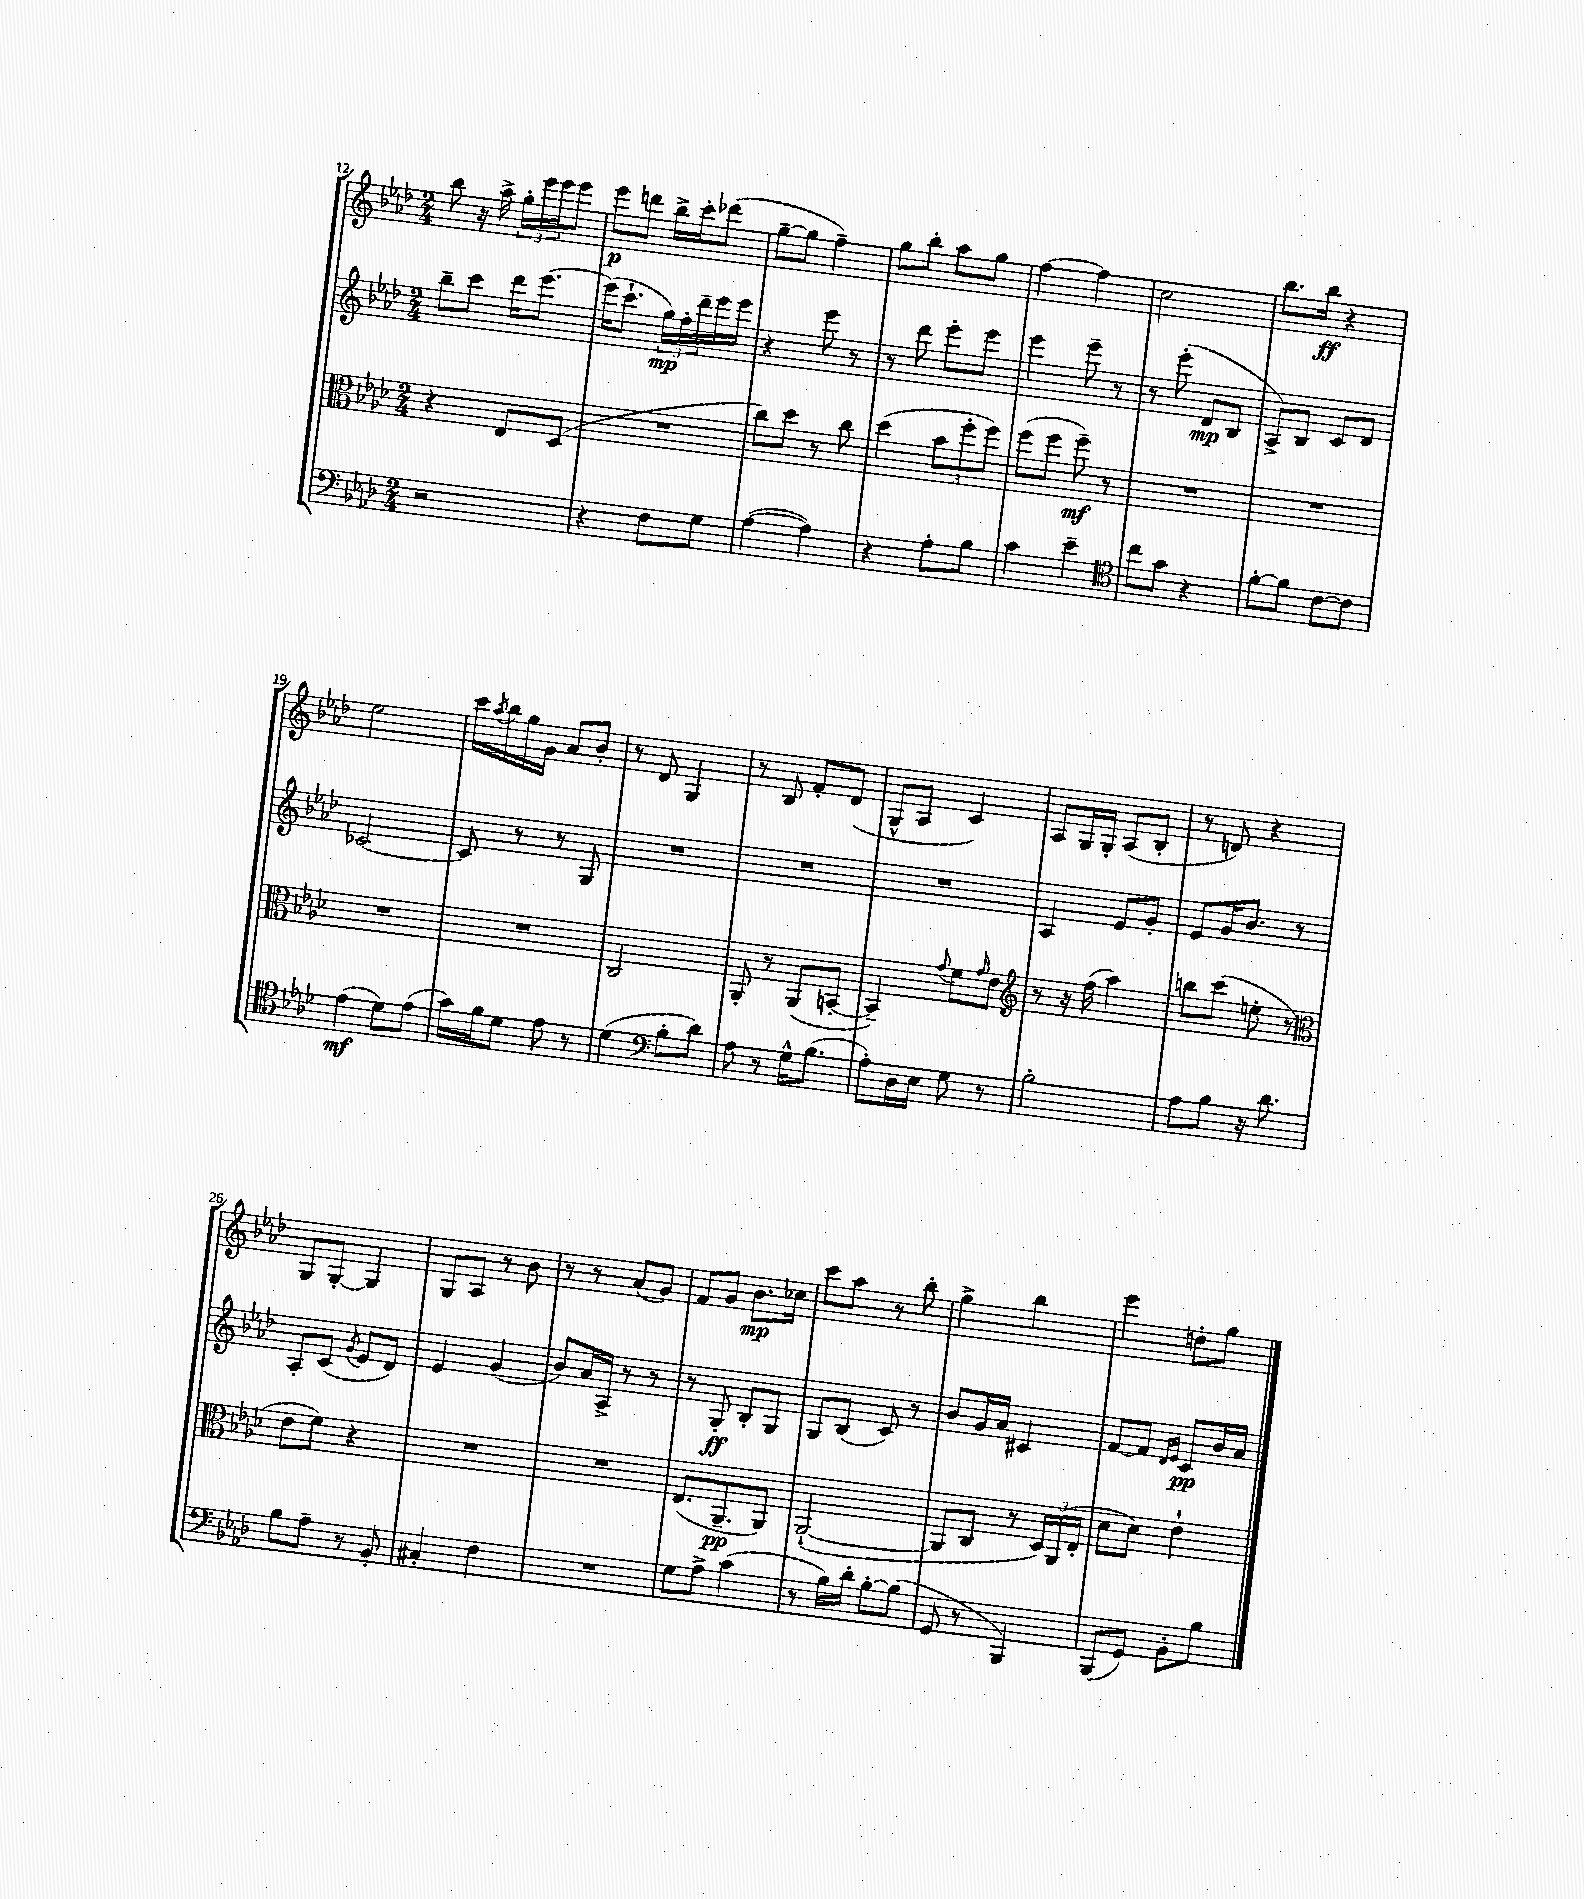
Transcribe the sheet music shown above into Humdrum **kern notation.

**kern	**dynam	**kern	**dynam	**kern	**dynam	**kern	**dynam
*part4	*part4	*part3	*part3	*part2	*part2	*part1	*part1
*staff4	*staff4	*staff3	*staff3	*staff2	*staff2	*staff1	*staff1
*clefF4	*	*clefC3	*	*clefG2	*	*clefG2	*
*k[b-e-a-d-]	*	*k[b-e-a-d-]	*	*k[b-e-a-d-]	*	*k[b-e-a-d-]	*
*M2/4	*	*M2/4	*	*M2/4	*	*M2/4	*
=12	=12	=12	=12	=12	=12	=12	=12
2r	.	4r	.	8bb-~\L	.	8bb-\	.
.	.	.	.	8ccc\J	.	16r	.
.	.	.	.	.	.	16aa-^\	.
.	.	8E-/L	.	16ddd-\KL	.	24gg'\LL	.
.	.	.	.	.	.	24eee-\	.
.	.	.	.	[8.eee-\J	.	.	.
.	.	.	.	.	.	24eee-\J	.
.	.	(8D-/J	.	.	.	8eee-\J	.
=13	=13	=13	=13	=13	=13	=13	=13
4r	.	2r	.	(16eee-\KL]	.	8eee-\L	p
.	.	.	.	8.ccc`\J	.	.	.
.	.	.	.	.	.	8dddn\J	.
8F\L	.	.	.	24gg\LL)	mp	16bb-^\LL	.
.	.	.	.	24ff'\	.	.	.
.	.	.	.	.	.	16ccc'\J	.
.	.	.	.	24ddd-~\	.	.	.
8G\J	.	.	.	16eee-\	.	(8ddd-X\J	.
.	.	.	.	16eee-\JJ	.	.	.
=14	=14	=14	=14	=14	=14	=14	=14
([4A-\	.	8cc\L)	.	4r	.	[8gg~\L	.
.	.	8dd-\J	.	.	.	8gg\J]	.
4A-\])	.	8r	.	8eee-\	.	4ff~\)	.
.	.	8cc\	.	8r	.	.	.
=15	=15	=15	=15	=15	=15	=15	=15
4r	.	(4dd-\	.	8r	.	8gg\L	.
.	.	.	.	8ddd-\	.	8bb-'\J	.
8A-'\L	.	12b-\L	.	8eee-'\L	.	8aa-\L	.
.	.	12ff'\	.	.	.	.	.
8B-\J	.	.	.	8eee-\J	.	8gg\J	.
.	.	12ff\J)	.	.	.	.	.
=16	=16	=16	=16	=16	=16	=16	=16
4c\	.	(8ff\L	.	4eee-\	.	[4ff\	.
.	.	8ff\J	.	.	.	.	.
4e-~\	.	8ff~\)	mf	8eee-~\	.	4ff\]	.
.	.	8r	.	8r	.	.	.
=17	=17	=17	=17	=17	=17	=17	=17
*clefC4	*	*	*	*	*	*	*
8cc\L	.	2r	.	8r	.	2cc\	.
8g\J	.	.	.	(8eee-'\	.	.	.
4r	.	.	.	8d-/L	mp	.	.
.	.	.	.	8B-/J	.	.	.
=18	=18	=18	=18	=18	=18	=18	=18
[8f'\L	.	2r	.	8A-^/L)	.	8.bb-\L	.
8f\J]	.	.	.	8B-/J	.	.	.
.	.	.	.	.	.	16bb-\Jk	ff
[8c\L	.	.	.	8c/L	.	4r	.
8c\J]	.	.	.	8d-/J	.	.	.
!!LO:LB:g=z
=19	=19	=19	=19	=19	=19	=19	=19
(4e-\	mf	2r	.	[2c-X/	.	2ee-\	.
8d-\L)	.	.	.	.	.	.	.
(8e-\J	.	.	.	.	.	.	.
=20	=20	=20	=20	=20	=20	=20	=20
16g\LL)	.	2r	.	8c-/]	.	16ccc\LL	.
.	.	.	.	.	.	8qaa-/	.
16f\J	.	.	.	.	.	16bb-\	.
8d-\J	.	.	.	8r	.	16gg\	.
.	.	.	.	.	.	16g\JJ	.
8e-\	.	.	.	8r	.	8a-/L	.
8r	.	.	.	8G/	.	8b-'/J	.
=21	=21	=21	=21	=21	=21	=21	=21
(4d-\	.	2C/	.	2r	.	8r	.
.	.	.	.	.	.	8d-/	.
*clefF4	*	*	*	*	*	*	*
8B-'\L	.	.	.	.	.	4G/	.
8d-\J)	.	.	.	.	.	.	.
=22	=22	=22	=22	=22	=22	=22	=22
8A-\	.	8AA-'/	.	2r	.	8r	.
8r	.	8r	.	.	.	8B-/	.
16G^^\KL	.	(8AA-/L	.	.	.	8f'/L	.
(8.B-\J	.	.	.	.	.	.	.
.	.	[8BBn'/J	.	.	.	(8d-/J	.
=23	=23	=23	=23	=23	=23	=23	=23
8A-'\L)	.	4BB~/])	.	2r	.	8G^^/L	.
16D-\L	.	.	.	.	.	8A-/J	.
16E-\JJ	.	.	.	.	.	.	.
.	.	8qqg/	.	.	.	.	.
8G\	.	8f\L	.	.	.	4c/)	.
.	.	16qqg/	.	.	.	.	.
8r	.	8e-\J	.	.	.	.	.
=24	=24	=24	=24	=24	=24	=24	=24
*	*	*clefG2	*	*	*	*	*
2B-'\	.	8r	.	4A-/	.	8A-/L	.
.	.	16r	.	.	.	16G/L	.
.	.	(16ff\	.	.	.	16G'/JJ	.
.	.	4aa-\)	.	8e-/L	.	(8A-/L	.
.	.	.	.	8g'/J	.	8B-'/J	.
=25	=25	=25	=25	=25	=25	=25	=25
8A-\L	.	8bbn\L	.	8e-/L	.	8r	.
8B-\J	.	(8ccc\J	.	16g/K	.	8dn/)	.
.	.	.	.	8.b-/J	.	.	.
16r	.	8een'\	.	.	.	4r	.
8.d-\	.	.	.	.	.	.	.
.	.	8r	.	8r	.	.	.
!!LO:LB:g=z
=26	=26	=26	=26	=26	=26	=26	=26
*	*	*clefC3	*	*	*	*	*
8B-\L	.	8e-\L	.	8A-'/L	.	8G/L	.
8A-~\J	.	8f\J)	.	(8c/J	.	[8G'/J	.
.	.	.	.	8qg/	.	.	.
8r	.	4r	.	8e-/L	.	4G/]	.
8BB-'/	.	.	.	8d-/J)	.	.	.
=27	=27	=27	=27	=27	=27	=27	=27
4C#X'/	.	2r	.	4e-/	.	8G/L	.
.	.	.	.	.	.	8A-/J	.
4F\	.	.	.	(4g/	.	8r	.
.	.	.	.	.	.	8b-\	.
=28	=28	=28	=28	=28	=28	=28	=28
2r	.	2r	.	8b-/L)	.	8r	.
.	.	.	.	16a-/L	.	8r	.
.	.	.	.	16A-^/JJ	.	.	.
.	.	.	.	8r	.	(8a-/L	.
.	.	.	.	8r	.	8g/J)	.
=29	=29	=29	=29	=29	=29	=29	=29
8G\L	.	(8.E-/L	.	8r	.	8f/L	.
8A-^\J	.	.	.	8G'/	ff	8g/J	.
.	.	8.AA-~/	pp	.	.	.	.
(4c\	.	.	.	8B-'/L	.	8.b-\L	mp
.	.	8AA-/J)	.	8G/J	.	.	.
.	.	.	.	.	.	16cc-X\Jk	.
=30	=30	=30	=30	=30	=30	=30	=30
8r	.	([2AA-`/	.	8G/L	.	8ccc\L	.
16B-\LL)	.	.	.	(8B-/J	.	8aa-\J	.
16d-'\JJ	.	.	.	.	.	.	.
[8B-'\L	.	.	.	8c/)	.	8r	.
(8B-\J]	.	.	.	8r	.	8bb-'\	.
=31	=31	=31	=31	=31	=31	=31	=31
8GG/	.	8AA-/L]	.	8b-/L	.	4gg^\	.
8r	.	8C/J	.	16g/L	.	.	.
.	.	.	.	16a-/JJ	.	.	.
4BBB-/)	.	8r	.	4c#X/	.	4bb-\	.
.	.	24D-/LL)	.	.	.	.	.
.	.	(24AA-/	.	.	.	.	.
.	.	24E-'/JJ	.	.	.	.	.
=32	=32	=32	=32	=32	=32	=32	=32
(8BBB-/L	.	8d-\L	.	[8f/L	.	4eee-\	.
8GG/J)	.	8d-\J)	.	8f/J]	.	.	.
.	.	.	.	16qqd-/LL	.	.	.
.	.	.	.	16qqe-/JJ	.	.	.
8BB-'\L	.	4e-`\	.	8c/L	pp	8ddn'\L	.
8B-\J	.	.	.	16b-/L	.	8gg\J	.
.	.	.	.	16a-/JJ	.	.	.
==	==	==	==	==	==	==	==
*-	*-	*-	*-	*-	*-	*-	*-
